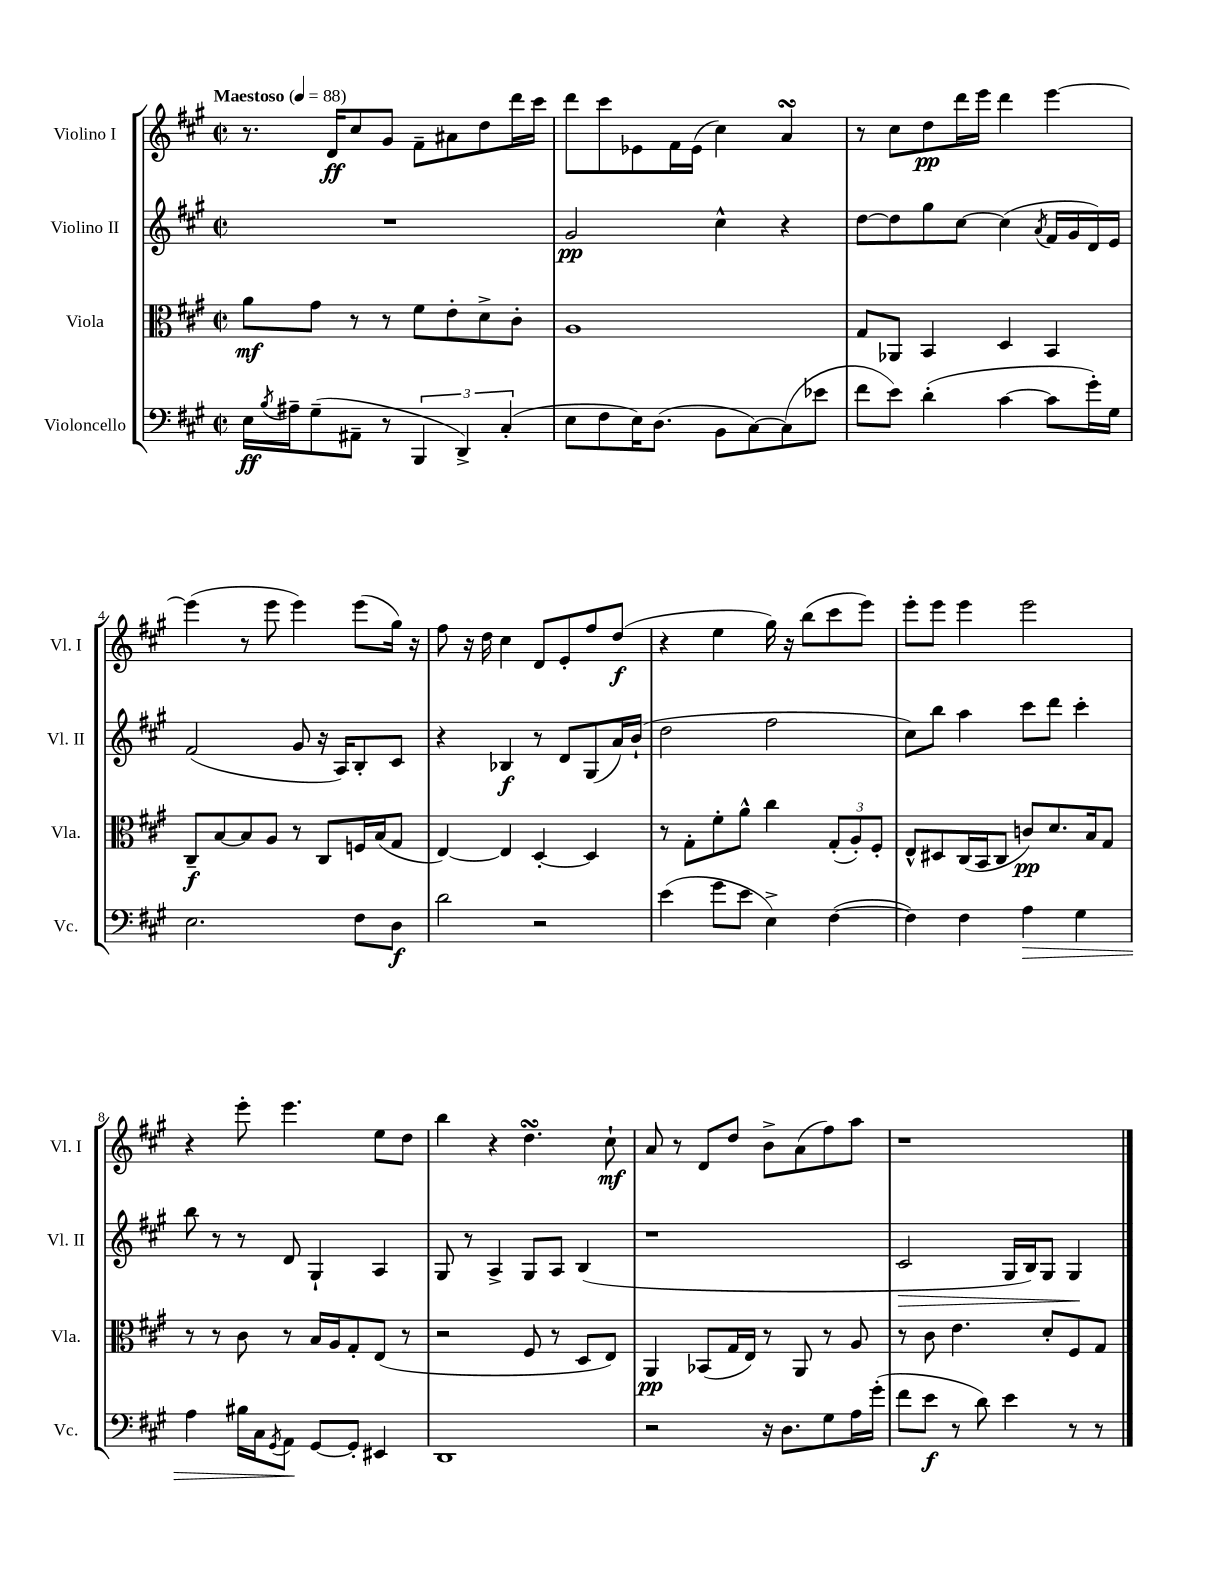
<<
\new StaffGroup <<
\new Staff = "s0" \with { instrumentName = "Violino I" shortInstrumentName = "Vl. I" } {
    \clef treble \key a \major \defaultTimeSignature \time 2/2 \tempo "Maestoso" 4 = 88
    r8. d'16\ff cis''8 gis'8 fis'8-- ais'8 d''8 d'''16 cis'''16 |
    d'''8 cis'''8 ees'8 fis'16 ees'16( cis''4) a'4\turn |
    r8 cis''8 d''8\pp d'''16 e'''16 d'''4 e'''4~ |
    e'''4( r8 e'''8 e'''4) e'''8( gis''16) r16 |
    fis''8 r16 d''16 cis''4 d'8 e'8-. fis''8 d''8\f( |
    r4 e''4 gis''16) r16 b''8( cis'''8 e'''8) |
    e'''8-. e'''8 e'''4 e'''2 |
    r4 e'''8-. e'''4. e''8 d''8 |
    b''4 r4 d''4.\turn cis''8-!\mf |
    a'8 r8 d'8 d''8 b'8-> a'8( fis''8) a''8 |
    r1 \bar "|." |
}
\new Staff = "s1" \with { instrumentName = "Violino II" shortInstrumentName = "Vl. II" } {
    \clef treble \key a \major \defaultTimeSignature \time 2/2
    R1 |
    gis'2\pp cis''4-^ r4 |
    d''8~ d''8 gis''8 cis''8~ cis''4( \acciaccatura { a'8 } fis'16 gis'16 d'16) e'16 |
    fis'2( gis'8 r16 a16) b8-. cis'8 |
    r4 bes4\f r8 d'8 gis8( a'16) b'16-!( |
    d''2 fis''2 |
    cis''8) b''8 a''4 cis'''8 d'''8 cis'''4-. |
    b''8 r8 r8 d'8 gis4-! a4 |
    gis8 r8 a4-> gis8 a8 b4( |
    r1 |
    cis'2\> gis16 b16) gis8 gis4\! \bar "|." |
}
\new Staff = "s2" \with { instrumentName = "Viola" shortInstrumentName = "Vla." } {
    \clef alto \key a \major \defaultTimeSignature \time 2/2
    a'8\mf gis'8 r8 r8 fis'8 e'8-. d'8-> cis'8-. |
    a1 |
    gis8 aes,8 b,4 d4 b,4 |
    cis8--\f b8~ b8 a8 r8 cis8 f16 b16( gis8 |
    e4~) e4 d4~-. d4 |
    r8 gis8-. fis'8-. a'8-^ cis''4 \tuplet 3/2 { gis8-.( a8-.) fis8-. } |
    e8-^ dis8 cis16( b,16 cis8 c'8\pp) d'8. b16 gis8 |
    r8 r8 cis'8 r8 b16 a16 gis8-. e8( r8 |
    r2 fis8 r8 d8 e8) |
    a,4\pp bes,8( gis16 e16) r8 a,8 r8 a8 |
    r8 cis'8 e'4. d'8-. fis8 gis8 \bar "|." |
}
\new Staff = "s3" \with { instrumentName = "Violoncello" shortInstrumentName = "Vc." } {
    \clef bass \key a \major \defaultTimeSignature \time 2/2
    e16\ff \acciaccatura { b8 } ais16-- gis8--( ais,8-- r8 \tuplet 3/2 { b,,4 d,4->) cis4-.( } |
    e8 fis8 e16) d8.( b,8 cis8~) cis8( ees'8 |
    fis'8 e'8) d'4-.( cis'4~ cis'8 gis'16-.) gis16 |
    e2. fis8 d8\f |
    d'2 r2 |
    e'4( gis'8 e'8 e4->) fis4~( |
    fis4) fis4 a4\> gis4 |
    a4 bis16 cis16 \acciaccatura { gis,8 } a,8\! gis,8~ gis,8-. eis,4 |
    d,1 |
    r2 r16 d8. gis8 a16 gis'16-.( |
    fis'8 e'8\f r8 d'8) e'4 r8 r8 \bar "|." |
}
>>
>>
